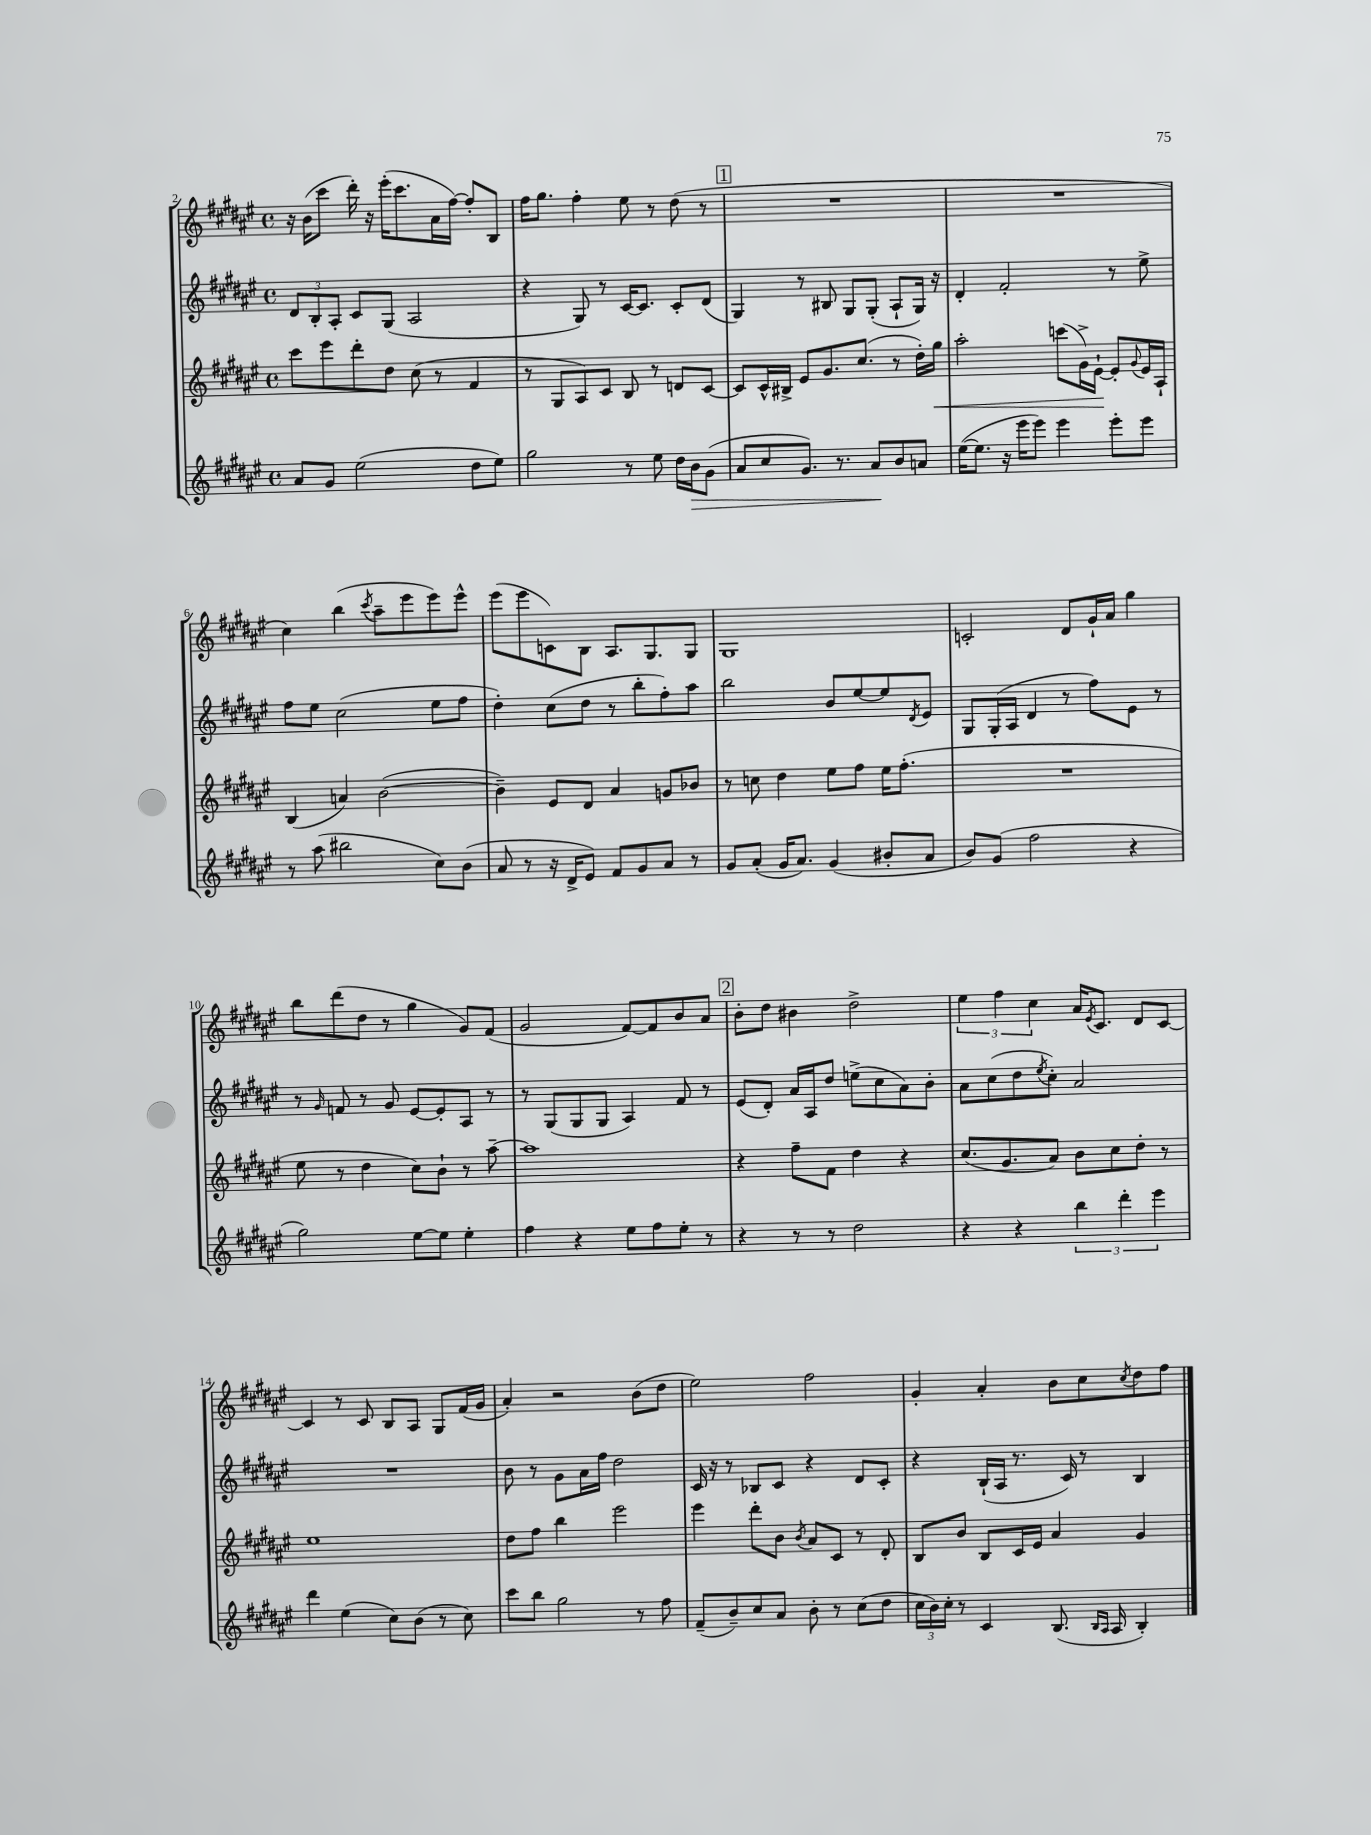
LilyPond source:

<<
\new StaffGroup <<
\new Staff = "s0" {
    \clef treble \key fis \major \defaultTimeSignature \time 4/4
    r16 b'16( cis'''8 dis'''16-.) r16 eis'''16-.( cis'''8. ais'16 fis''16~) fis''8-. b8 |
    fis''16 gis''8. fis''4-. eis''8 r8 dis''8( r8 |
    \mark \markup { \box "1" } R1 |
    R1 |
    cis''4) b''4( \acciaccatura { cis'''8 } ais''8-- eis'''8 eis'''8) eis'''8-^ |
    eis'''8( eis'''8 c'8) b8 ais8. gis8. gis8 |
    gis1 |
    c'2-. dis'8 gis'16-! ais'16 gis''4 |
    b''8 dis'''8( dis''8 r8 gis''4 gis'8) fis'8( |
    gis'2 fis'8~) fis'8 b'8 ais'8 |
    \mark \markup { \box "2" } b'8-. dis''8 bis'4 dis''2-> |
    \tuplet 3/2 { eis''4 fis''4 cis''4 } ais'16 \acciaccatura { eis'8 } cis'8. dis'8 cis'8~ |
    cis'4 r8 cis'8 b8 ais8 gis8 fis'16( gis'16 |
    ais'4-.) r2 b'8( dis''8 |
    eis''2) fis''2 |
    gis'4-. ais'4-. b'8 cis''8 \acciaccatura { cis''8 } dis''8 fis''8 \bar "|." |
}
\new Staff = "s1" {
    \clef treble \key fis \major \defaultTimeSignature \time 4/4
    \tuplet 3/2 { dis'8 b8-. ais8-. } cis'8 gis8( ais2 |
    r4 gis8) r8 cis'16~ cis'8. cis'8-. dis'8( |
    \mark \markup { \box "1" } gis4) r8 bis8 gis8 gis8-.( ais8-! gis16) r16 |
    dis'4-. fis'2-. r8 eis''8-> |
    fis''8 eis''8 cis''2( eis''8 fis''8 |
    dis''4-.) cis''8( dis''8 r8 b''8-. fis''8-.) ais''8 |
    b''2 b'8 eis''8~ eis''8 \acciaccatura { dis'8 } eis'8 |
    gis8 gis16-.( ais16 dis'4 r8 fis''8) eis'8 r8 |
    r8 \grace { gis'16 } f'8 r8 gis'8 eis'8~ eis'8-. ais8 r8 |
    r8 gis8( gis8 gis8 ais4) fis'8 r8 |
    \mark \markup { \box "2" } eis'8( dis'8-.) ais'16 ais16 dis''8 e''8->( cis''8 ais'8) b'8-. |
    ais'8 cis''8( dis''8 \acciaccatura { eis''8 } cis''8-.) ais'2 |
    R1 |
    b'8 r8 gis'8 ais'16 fis''16 dis''2 |
    cis'16 r16 r8 bes8 cis'8 r4 dis'8 cis'8-. |
    r4 b16-!( ais16 r8. cis'16) r8 b4 \bar "|." |
}
\new Staff = "s2" {
    \clef treble \key fis \major \defaultTimeSignature \time 4/4
    cis'''8 eis'''8 dis'''8-. dis''8 cis''8( r8 fis'4 |
    r8 gis8 ais8) cis'8 b8 r8 d'8 cis'8~ |
    \mark \markup { \box "1" } cis'8 cis'16-^ bis16-> eis'8 gis'8. cis''8.( r8 dis''16-.) gis''16\< |
    ais''2-. c'''8( gis'16->) eis'16~-!\! eis'8-. \appoggiatura { gis'8 } eis'16 ais16-! |
    b4( a'4) b'2~( |
    b'4--) eis'8 dis'8 ais'4 g'8 bes'8 |
    r8 c''8 dis''4 eis''8 fis''8 eis''16 fis''8.-.( |
    R1 |
    eis''8 r8 dis''4 cis''8) b'8-! r8 ais''8~-- |
    ais''1 |
    \mark \markup { \box "2" } r4 fis''8-- fis'8 dis''4 r4 |
    cis''8.( gis'8. ais'8) b'8 cis''8 dis''8-. r8 |
    eis''1 |
    dis''8 fis''8 b''4 eis'''2 |
    eis'''4 dis'''8-. b'8 \acciaccatura { b'8 } ais'8 cis'8 r8 dis'8-. |
    b8 b'8 b8 cis'16 eis'16 ais'4 gis'4 \bar "|." |
}
\new Staff = "s3" {
    \clef treble \key fis \major \defaultTimeSignature \time 4/4
    ais'8 gis'8 eis''2( dis''8 eis''8) |
    gis''2 r8 eis''8 dis''16 b'16\> gis'8( |
    \mark \markup { \box "1" } ais'8 cis''8 gis'8.) r8. ais'8\! b'8 a'8 |
    eis''16~( eis''8. r16 eis'''16 eis'''8) eis'''4 eis'''8-. eis'''8 |
    r8 ais''8( bis''2 cis''8) b'8( |
    ais'8 r8 r16 dis'16-> eis'8) fis'8 gis'8 ais'8 r8 |
    gis'8 ais'8-.( gis'16 ais'8.) gis'4( bis'8-. ais'8 |
    b'8) gis'8( fis''2 r4 |
    gis''2) eis''8~ eis''8 eis''4-. |
    fis''4 r4 eis''8 fis''8 eis''8-. r8 |
    \mark \markup { \box "2" } r4 r8 r8 dis''2 |
    r4 r4 \tuplet 3/2 { b''4 dis'''4-. eis'''4 } |
    dis'''4 eis''4( cis''8) b'8( r8 cis''8) |
    cis'''8 b''8 gis''2 r8 fis''8 |
    fis'8--( b'8--) cis''8 ais'8 b'8-. r8 cis''8( dis''8 |
    \tuplet 3/2 { cis''16 b'16) cis''16-. } r8 cis'4 b8.( \grace { b16 ais16 } ais16 b4-.) \bar "|." |
}
>>
>>
\layout { \context { \Score currentBarNumber = #2 } }
